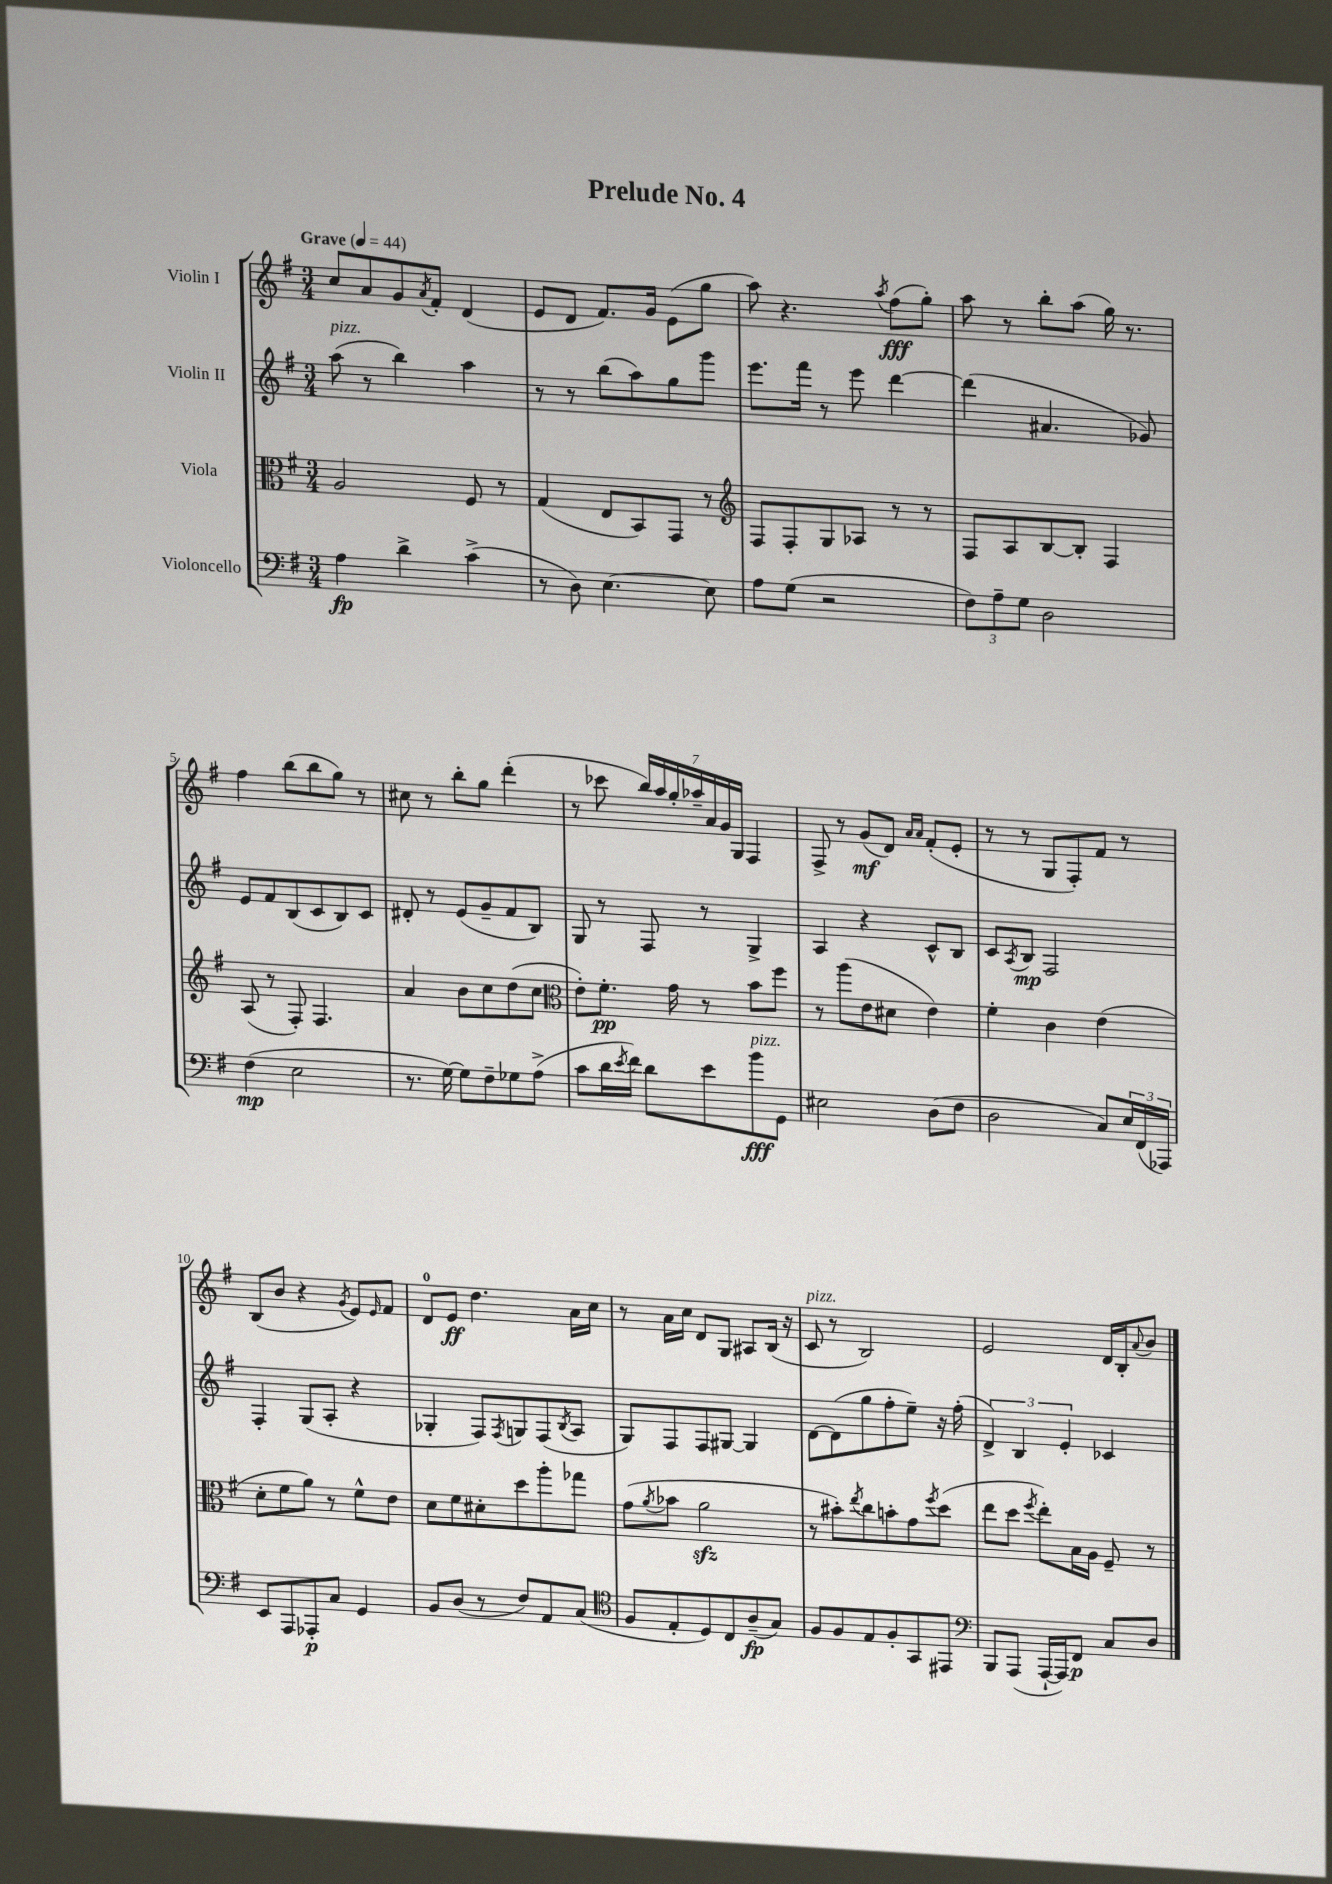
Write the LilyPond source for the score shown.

\header { title = "Prelude No. 4" }
<<
\new StaffGroup <<
\new Staff = "s0" \with { instrumentName = "Violin I" } {
    \clef treble \key g \major \numericTimeSignature \time 3/4 \tempo "Grave" 4 = 44
    c''8 a'8 g'8 \acciaccatura { a'8 } fis'8-. d'4( |
    e'8 d'8 fis'8.) g'16 e'8( g''8 |
    a''8) r4. \acciaccatura { a''8 } fis''8\fff( g''8-.) |
    a''8 r8 b''8-. a''8( g''16) r8. |
    fis''4 b''8( b''8 g''8) r8 |
    cis''8 r8 b''8-. g''8 d'''4-.( |
    r8 ces'''8 \tuplet 7/4 { b''16) a''16 g''16-. aes''16-- a'16 g'16 g16 } fis4 |
    fis8-> r8 g'8\mf( d'8) \grace { a'16 a'16 } fis'8-.( e'8-. |
    r8 r8 g8 fis8-.) fis'8 r8 |
    b8( b'8 r4 \acciaccatura { g'8 } e'8) \grace { e'16 } fis'8 |
    d'8-0 e'8\ff d''4. a'16 c''16 |
    r8 a'16 c''16 d'8 g8 ais8 b16( r16 |
    c'8^\markup { \italic "pizz." } r8 b2) |
    e'2 d'16 b16-. \appoggiatura { a'8 } b'8 \bar "|." |
}
\new Staff = "s1" \with { instrumentName = "Violin II" } {
    \clef treble \key g \major \numericTimeSignature \time 3/4
    a''8^\markup { \italic "pizz." }( r8 b''4) a''4 |
    r8 r8 b''8( a''8) g''8 g'''8 |
    e'''8. fis'''16 r8 e'''8 d'''4~ |
    d'''4( ais'4. ges'8) |
    e'8 fis'8 b8( c'8 b8) c'8 |
    dis'8-. r8 e'8( g'8-- fis'8 b8) |
    g8 r8 fis8 r8 g4-> |
    a4 r4 c'8-^ b8 |
    c'8 \acciaccatura { a8 } b8\mp fis2 |
    fis4-. g8( a8-. r4 |
    ges4-. fis8) \acciaccatura { fis8 } g8 fis8( \acciaccatura { b8 } a8 |
    g8) fis8 fis8 gis8~ gis4 |
    d'8~ d'8( g''8 fis''8-. e''8--) r16 fis''16-.( |
    \tuplet 3/2 { d'4->) b4 e'4-. } ces'4 \bar "|." |
}
\new Staff = "s2" \with { instrumentName = "Viola" } {
    \clef alto \key g \major \numericTimeSignature \time 3/4
    a2 fis8 r8 |
    g4( e8 b,8) g,8 r8 |
    \clef treble fis8 fis8-. g8 aes8 r8 r8 |
    fis8 a8 b8~ b8-. fis4 |
    a8( r8 fis8-.) fis4. |
    a'4 b'8 c''8 d''8( c''8 |
    \clef alto e'8-.) fis'8.-.\pp g'16 r8 b'8 fis''8 |
    r8 a''8( e'8 dis'8 e'4) |
    fis'4-. c'4 e'4( |
    d'8-. fis'8 a'8) r8 fis'8-^ e'8 |
    d'8 fis'8 dis'8-. d''8 a''8-. ges''8 |
    g'8( \acciaccatura { a'8 } bes'8 a'2\sfz |
    r8 bis'8-.) \acciaccatura { e''8 } c''8 b'8-. g'8 \acciaccatura { fis''8 } d''8( |
    e''8 d''8 \acciaccatura { fis''8 } e''8-.) b16 a16 fis8-- r8 \bar "|." |
}
\new Staff = "s3" \with { instrumentName = "Violoncello" } {
    \clef bass \key g \major \numericTimeSignature \time 3/4
    a4\fp d'4-> c'4->( |
    r8 d8) e4.~ e8 |
    a8 g8( r2 |
    \tuplet 3/2 { fis8) a8-- g8 } d2 |
    fis4\mp( e2 |
    r8. g16~) g8 fis8-- ges8 a8->( |
    c'8 d'16 \acciaccatura { e'8 } fis'16) d'8 e'8 b'8\fff^\markup { \italic "pizz." } g,8 |
    eis2 d8( fis8 |
    d2 c8) \tuplet 3/2 { e16 fis,16( aes,,16) } |
    e,8 a,,8 aes,,8-.\p c8 g,4 |
    b,8 d8( r8 fis8) a,8 c8( |
    \clef tenor fis8 e8-. d8) c8 a8--\fp( g8) |
    fis8 fis8 e8 fis8-. g,8 eis,8 |
    \clef bass b,,8 a,,8( a,,16~-! a,,16) fis,8\p c8 d8 \bar "|." |
}
>>
>>
